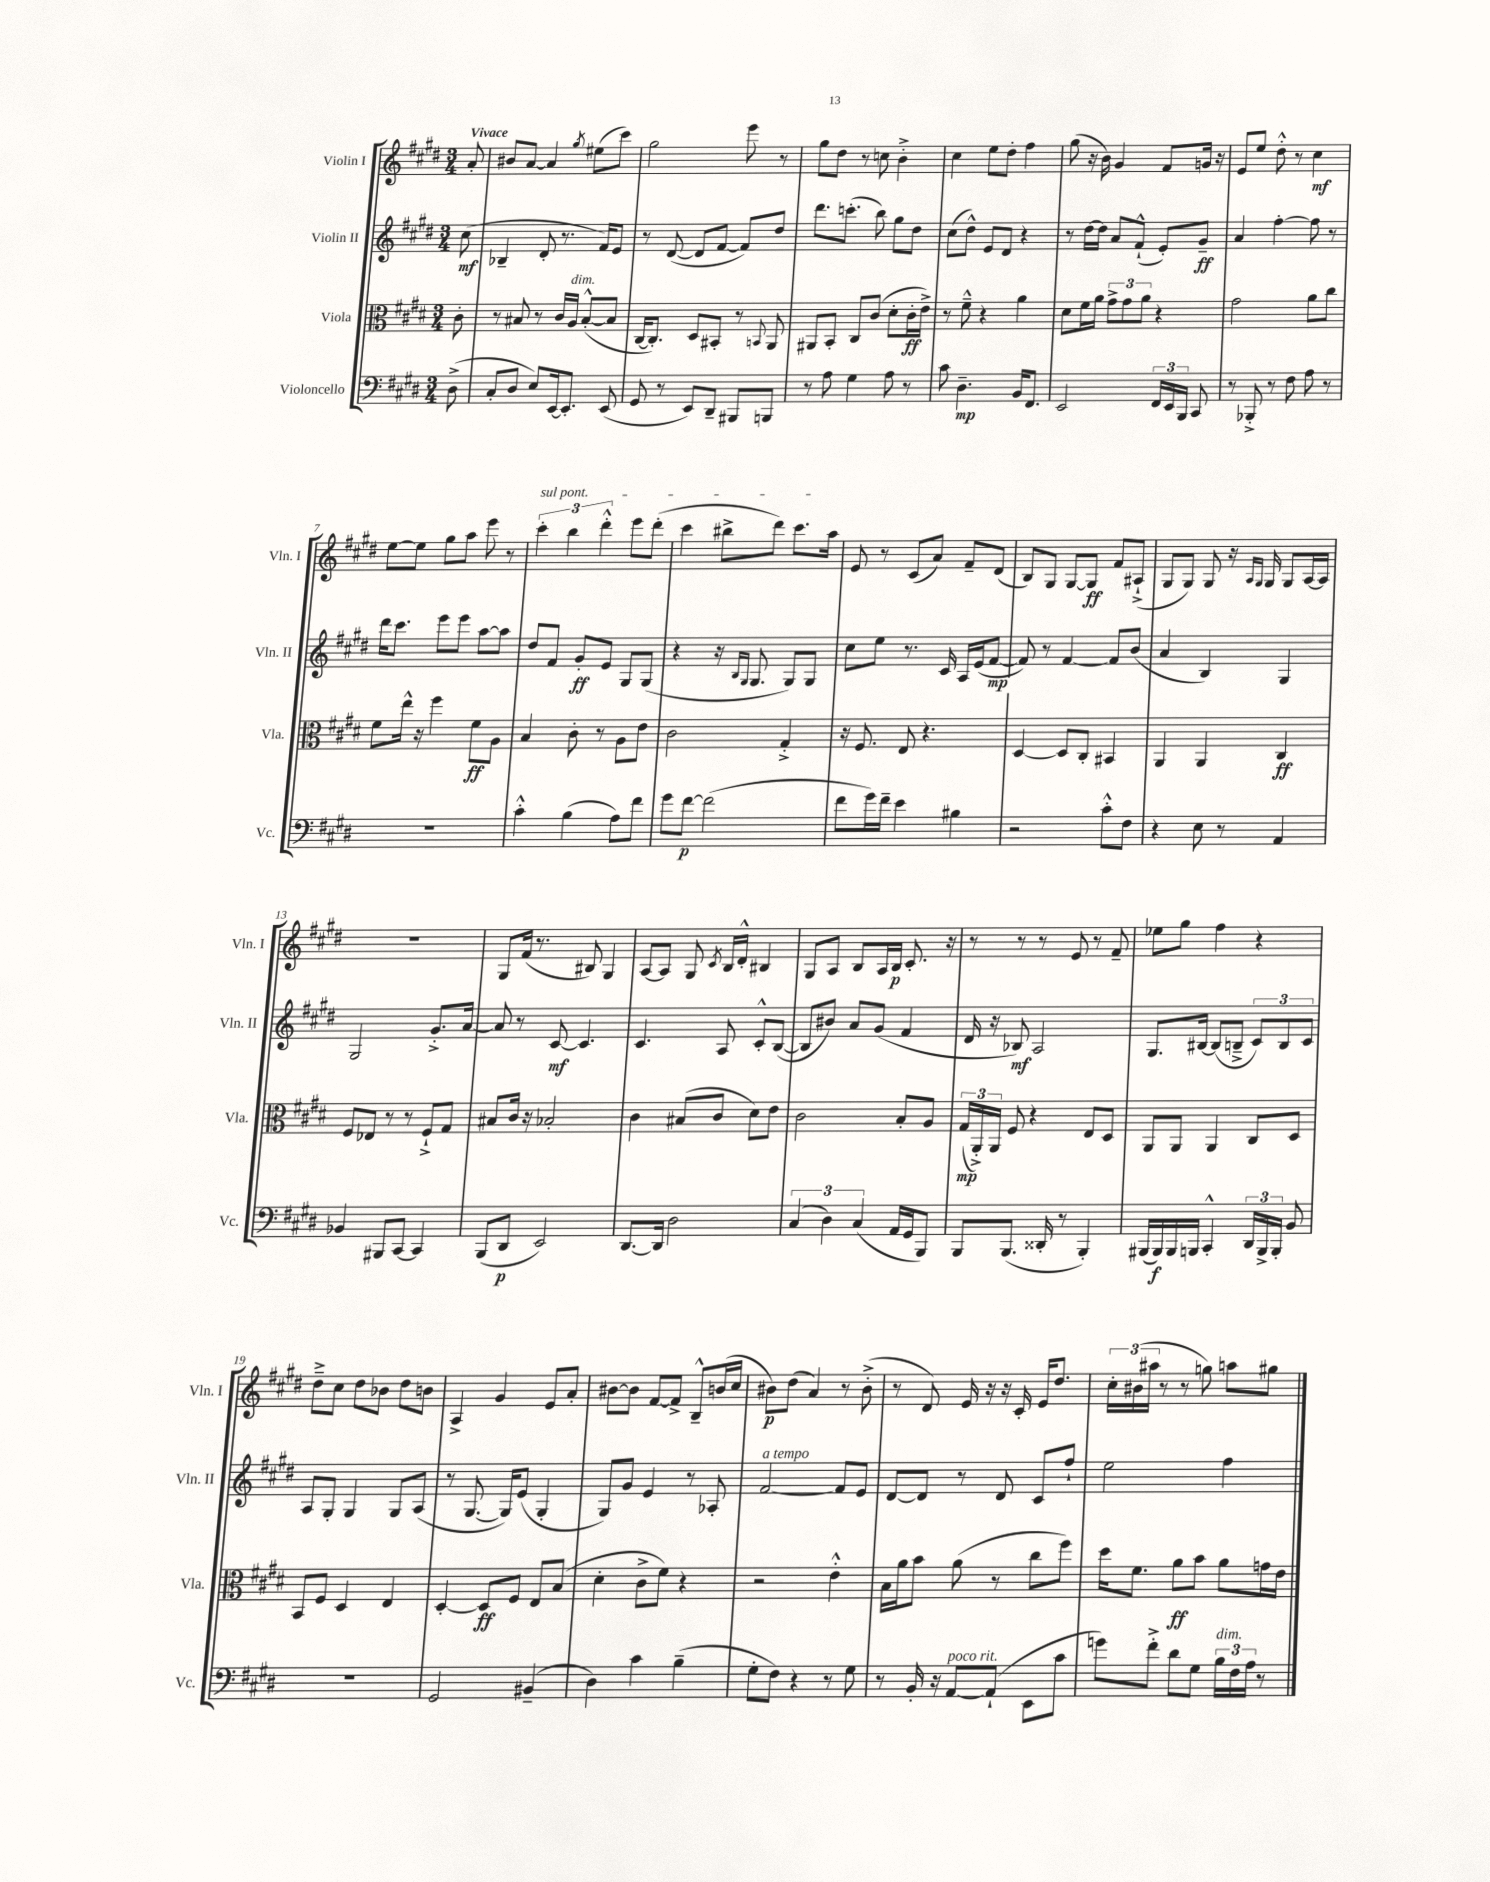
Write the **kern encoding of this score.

**kern	**dynam	**kern	**dynam	**kern	**dynam	**kern	**dynam
*part4	*part4	*part3	*part3	*part2	*part2	*part1	*part1
*staff4	*staff4	*staff3	*staff3	*staff2	*staff2	*staff1	*staff1
*I"Violoncello	*	*I"Viola	*	*I"Violin II	*	*I"Violin I	*
*I'Vc.	*	*I'Vla.	*	*I'Vln. II	*	*I'Vln. I	*
*clefF4	*	*clefC3	*	*clefG2	*	*clefG2	*
*k[f#c#g#d#]	*	*k[f#c#g#d#]	*	*k[f#c#g#d#]	*	*k[f#c#g#d#]	*
*M3/4	*	*M3/4	*	*M3/4	*	*M3/4	*
=	=	=	=	=	=	=	=
!	!	!	!	!	!	!LO:TX:a:B:t=Vivace	!
(8D#^\	.	8c#'\	.	(8cc#\	mf	8a'/	.
=1	=1	=1	=1	=1	=1	=1	=1
8C#'/L	.	8r	.	4B-X~/	.	8b#X/L	.
8D#/J	.	8B#X/	.	.	.	[8a/J	.
8E/L)	.	8r	.	8d#'/	.	4a/]	.
[16EE/k	.	16c#/LL	.	8.r	.	.	.
!	!	!LO:TX:a:i:t=dim.	!	!	!	!	!
8.EE'/J]	.	16A/JJ	.	.	.	.	.
.	.	.	.	.	.	8qgg#/	.
.	.	([8B#'^^/L	.	.	.	(8ee#X\L	.
.	.	.	.	16f#/KL)	.	.	.
(8EE/	.	8B#/J]	.	8e/J	.	8ccc#\J)	.
=2	=2	=2	=2	=2	=2	=2	=2
8GG#/	.	[16C#/KL	.	8r	.	2gg#\	.
.	.	8.C#'/J])	.	.	.	.	.
8r	.	.	.	([8d#/	.	.	.
8EE/L)	.	8D#/L	.	8d#/L]	.	.	.
8DD#~/J	.	8BB#X'/J	.	[8f#/J	.	.	.
8BBB#X/L	.	8r	.	8f#/L])	.	8eee\	.
.	.	8qqBBn/	.	.	.	.	.
8BBBn/J	.	8AA/	.	8dd#/J	.	8r	.
=3	=3	=3	=3	=3	=3	=3	=3
8r	.	8AA#X/L	.	8.ddd#\L	.	8gg#\L	.
8A\	.	8BB'/J	.	.	.	8dd#\J	.
.	.	.	.	(8.cccn'\J	.	.	.
4G#\	.	8C#/L	.	.	.	8r	.
.	.	(8c#/J	.	8bb\)	.	8ccn\	.
8A\	.	8d#'\L	.	8gg#\L	.	4b'^\	.
8r	.	16c#'\L	ff	8dd#\J	.	.	.
.	.	16e^\JJ)	.	.	.	.	.
=4	=4	=4	=4	=4	=4	=4	=4
8c#\	.	8r	.	(8cc#\L	.	4cc#\	.
4.D#~\	mp	8f#~^^\	.	8dd#^^\J)	.	.	.
.	.	4r	.	8e/L	.	8ee\L	.
.	.	.	.	8d#/J	.	8dd#'\J	.
16BB/KL	.	4a\	.	4r	.	4ff#\	.
8.FF#/J	.	.	.	.	.	.	.
=5	=5	=5	=5	=5	=5	=5	=5
2EE/	.	8d#\L	.	8r	.	(8gg#\	.
.	.	16f#\L	.	[16dd#\LL	.	16r	.
.	.	16a\JJ	.	16dd#\JJ]	.	16b\)	.
.	.	12g#^\L	.	8a/L	.	4g#/	.
.	.	12g#\	.	.	.	.	.
.	.	.	.	(8f#`^^/J	.	.	.
.	.	12a\J	.	.	.	.	.
24FF#/LL	.	4r	.	8e'/L)	.	8f#/L	.
24EE/	.	.	.	.	.	.	.
24BBB/JJ	.	.	.	.	.	.	.
8CC#/	.	.	.	8g#~/J	ff	16gn/Jk	.
.	.	.	.	.	.	16r	.
=6	=6	=6	=6	=6	=6	=6	=6
8r	.	2g#\	.	4a/	.	8e/L	.
8BBB-X'^/	.	.	.	.	.	8ee/J	.
8r	.	.	.	[4ff#'\	.	8dd#'^^\	.
8F#\	.	.	.	.	.	8r	.
8A\	.	8a\L	.	8ff#\]	.	4cc#\	mf
8r	.	8cc#\J	.	8r	.	.	.
!!LO:LB:g=z
=7	=7	=7	=7	=7	=7	=7	=7
2.r	.	8f#\L	.	16ddd#\KL	.	[8ee\L	.
.	.	.	.	8.ccc#\J	.	.	.
.	.	16ee^^\Jk	.	.	.	8ee\J]	.
.	.	16r	.	.	.	.	.
.	.	4ff#\	.	8eee\L	.	8gg#\L	.
.	.	.	.	8eee\J	.	8aa\J	.
.	.	8f#\L	ff	[8aa\L	.	8eee\	.
.	.	8A\J	.	8aa\J]	.	8r	.
=8	=8	=8	=8	=8	=8	=8	=8
!	!	!	!	!	!	!LO:TX:a:i:t=sul pont.	!
4c#'^^\	.	4B/	.	8dd#/L	.	6ccc#'\	.
.	.	.	.	8f#/J	.	.	.
.	.	.	.	.	.	6bb\	.
(4B\	.	8c#'\	.	8g#'/L	ff	.	.
.	.	.	.	.	.	6ddd#'^^\	.
.	.	8r	.	8e/J	.	.	.
8A\L)	.	8A\L	.	8G#/L	.	8eee\L	.
8f#\J	.	8e\J	.	(8G#/J	.	(8ddd#'\J	.
=9	=9	=9	=9	=9	=9	=9	=9
8g#\L	.	2c#\	.	4r	.	4ccc#\	.
[8f#\J	p	.	.	.	.	.	.
(2f#\]	.	.	.	16r	.	8bb#X^\L	.
.	.	.	.	16qqB/LL	.	.	.
.	.	.	.	16qqG#/JJ	.	.	.
.	.	.	.	8.G#/	.	.	.
.	.	.	.	.	.	8ddd#\J)	.
.	.	4G#'^/	.	8G#/L)	.	8.ccc#\L	.
.	.	.	.	8G#/J	.	.	.
.	.	.	.	.	.	16aa\Jk	.
=10	=10	=10	=10	=10	=10	=10	=10
8f#\L	.	16r	.	8cc#\L	.	8e/	.
.	.	8.F#/	.	.	.	.	.
16g#\L)	.	.	.	8ee\J	.	8r	.
16f#~\JJ	.	.	.	.	.	.	.
4e\	.	8E/	.	8.r	.	(8c#/L	.
.	.	4.r	.	.	.	8a/J)	.
.	.	.	.	16c#/	.	.	.
4B#X\	.	.	.	16A/LL	.	8f#~/L	.
.	.	.	.	(16e/J	.	.	.
.	.	.	.	[8f#/J	mp	(8d#/J	.
=11	=11	=11	=11	=11	=11	=11	=11
2r	.	[4D#/	.	8f#/])	.	8B/L)	.
.	.	.	.	8r	.	8G#/J	.
.	.	8D#/L]	.	[4f#/	.	[8G#/L	.
.	.	8C#'/J	.	.	.	8G#/J]	ff
8c#'^^\L	.	4BB#X/	.	8f#/L]	.	8f#/L	.
8F#\J	.	.	.	(8b/J	.	(8A#X`^/J	.
=12	=12	=12	=12	=12	=12	=12	=12
4r	.	4AA/	.	4a/	.	8G#/L	.
.	.	.	.	.	.	8G#/J)	.
8E\	.	4AA/	.	4B/)	.	8G#/	.
8r	.	.	.	.	.	16r	.
.	.	.	.	.	.	16qqA/LL	.
.	.	.	.	.	.	16qqG#/JJ	.
.	.	.	.	.	.	16G#/	.
4AA/	.	4C#/	ff	4G#/	.	8G#/L	.
.	.	.	.	.	.	[16A/L	.
.	.	.	.	.	.	16A/JJ]	.
!!LO:LB:g=z
=13	=13	=13	=13	=13	=13	=13	=13
4BB-X/	.	8F#/L	.	2G#/	.	2.r	.
.	.	8E-X/J	.	.	.	.	.
8BBB#X/L	.	8r	.	.	.	.	.
[8CC#/J	.	8r	.	.	.	.	.
4CC#/]	.	8F#`^/L	.	8.g#'^/L	.	.	.
.	.	8G#/J	.	.	.	.	.
.	.	.	.	[16a/Jk	.	.	.
=14	=14	=14	=14	=14	=14	=14	=14
(8BBB/L	.	8B#X/L	.	8a/]	.	8G#/L	.
8DD#/J	p	16c#/Jk	.	8r	.	(16f#/Jk	.
.	.	16r	.	.	.	8.r	.
2EE/)	.	2B-X'/	.	[8c#/	mf	.	.
.	.	.	.	4.c#/]	.	8B#X/)	.
.	.	.	.	.	.	4G#/	.
=15	=15	=15	=15	=15	=15	=15	=15
[8.DD#/L	.	4c#\	.	4.c#/	.	[8A/L	.
.	.	.	.	.	.	8A/J]	.
16DD#/Jk]	.	.	.	.	.	.	.
2D#\	.	(8B#X/L	.	.	.	8G#/	.
.	.	.	.	.	.	8qc#/	.
.	.	8c#/J	.	8A/	.	16B/LL	.
.	.	.	.	.	.	16d#'^^/JJ	.
.	.	8d#\L)	.	8c#'^^/L	.	4B#X/	.
.	.	8e\J	.	([8B/J	.	.	.
=16	=16	=16	=16	=16	=16	=16	=16
(6C#/	.	2c#\	.	8B/L]	.	8G#/L	.
.	.	.	.	8b#X/J)	.	8A/J	.
6D#\)	.	.	.	.	.	.	.
.	.	.	.	8a/L	.	8B/L	.
(6C#/	.	.	.	.	.	.	.
.	.	.	.	(8g#/J	.	16A/L	.
.	.	.	.	.	.	16B/JJ	p
16AA/LL	.	8B'/L	.	4f#/	.	8.c#'/	.
16GG#/J	.	.	.	.	.	.	.
8BBB/J)	.	8A/J	.	.	.	.	.
.	.	.	.	.	.	16r	.
=17	=17	=17	=17	=17	=17	=17	=17
8BBB/L	.	(24G#/LL	mp	16d#/	.	8r	.
.	.	24AA'^/)	.	.	.	.	.
.	.	.	.	16r	.	.	.
.	.	24AA/JJ	.	.	.	.	.
(8.BBB/J	.	8F#/	.	8B-X/)	mf	8r	.
.	.	4r	.	2A/	.	8r	.
16DD##X'/	.	.	.	.	.	.	.
8r	.	.	.	.	.	8e/	.
4BBB'/)	.	8E/L	.	.	.	8r	.
.	.	8D#/J	.	.	.	8f#~/	.
=18	=18	=18	=18	=18	=18	=18	=18
(16BBB#X/LL	.	8AA/L	.	8.G#/L	.	8ee-X\L	.
16BBB#/)	f	.	.	.	.	.	.
16BBB#/	.	8AA/J	.	.	.	8gg#\J	.
16BBBn/JJ	.	.	.	[16B#X/Jk	.	.	.
4CC#'^^/	.	4AA/	.	(8B#/L]	.	4ff#\	.
.	.	.	.	8Bn~^/J	.	.	.
24DD#/LL	.	8C#/L	.	12c#/L)	.	4r	.
24BBB^/	.	.	.	.	.	.	.
24BBB'/JJ	.	.	.	12B/	.	.	.
8BB/	.	8D#/J	.	.	.	.	.
.	.	.	.	12c#/J	.	.	.
!!LO:LB:g=z
=19	=19	=19	=19	=19	=19	=19	=19
2.r	.	8BB/L	.	8A/L	.	8dd#~^\L	.
.	.	8F#/J	.	8G#'/J	.	8cc#\J	.
.	.	4D#/	.	4G#/	.	8dd#\L	.
.	.	.	.	.	.	8b-X\J	.
.	.	4E/	.	8G#/L	.	8dd#\L	.
.	.	.	.	(8A/J	.	8bn\J	.
=20	=20	=20	=20	=20	=20	=20	=20
2GG#/	.	[4D#'/	.	8r	.	4A^/	.
.	.	.	.	[8.G#/	.	.	.
.	.	8D#/L]	ff	.	.	4g#/	.
.	.	.	.	16G#/KL])	.	.	.
.	.	8F#/J	.	(8e/J	.	.	.
(4BB#X~/	.	8E/L	.	4G#'/	.	8e/L	.
.	.	(8B/J	.	.	.	8a'/J	.
=21	=21	=21	=21	=21	=21	=21	=21
4D#\)	.	4d#'\	.	8G#/L)	.	[8b#X\L	.
.	.	.	.	8g#/J	.	8b#\J]	.
4c#\	.	8c#^\L	.	4e/	.	[8f#/L	.
.	.	8f#\J)	.	.	.	8f#^/J]	.
(4B~\	.	4r	.	8r	.	8B~^^/L	.
.	.	.	.	8A-X'/	.	(16bn/L	.
.	.	.	.	.	.	16cc#/JJ	.
=22	=22	=22	=22	=22	=22	=22	=22
!	!	!	!	!LO:TX:a:i:t=a tempo	!	!	!
8G#'\L	.	2r	.	[2f#/	.	8b#X\L)	p
8F#\J)	.	.	.	.	.	(8dd#\J	.
4r	.	.	.	.	.	4a/)	.
8r	.	4e'^^\	.	8f#/L]	.	8r	.
8G#\	.	.	.	8e/J	.	(8b#'^\	.
=23	=23	=23	=23	=23	=23	=23	=23
8r	.	16B\LL	.	[8d#/L	.	8r	.
.	.	16a\J	.	.	.	.	.
16BB'/	.	8b\J	.	8d#/J]	.	8d#/)	.
16r	.	.	.	.	.	.	.
!LO:TX:a:i:t=poco rit.	!	!	!	!	!	!	!
[8AA/L	.	(8a\	.	8r	.	16e/	.
.	.	.	.	.	.	16r	.
(8AA`/J]	.	8r	.	8d#/	.	16r	.
.	.	.	.	.	.	16c#'/	.
8EE\L	.	8cc#\L	.	8c#/L	.	16e/KL	.
.	.	.	.	.	.	8.dd#/J	.
8c#\J	.	8ff#\J)	.	8ff#`/J	.	.	.
=24	=24	=24	=24	=24	=24	=24	=24
8gn\L)	.	16dd#\KL	.	2ee\	.	24cc#'\LL	.
.	.	.	.	.	.	(24b#X\	.
.	.	8.f#\J	.	.	.	.	.
.	.	.	.	.	.	24aa#X\JJ	.
8f#'^\J	.	.	.	.	.	8r	.
8d#\L	.	8a\L	ff	.	.	8r	.
8G#\J	.	8b\J	.	.	.	8ggn\)	.
!LO:TX:a:i:t=dim.	!	!	!	!	!	!	!
24B\LL	.	8a\L	.	4ff#\	.	8aan\L	.
24F#\	.	.	.	.	.	.	.
24A\JJ	.	.	.	.	.	.	.
8r	.	16gn\L	.	.	.	8gg#X\J	.
.	.	16e\JJ	.	.	.	.	.
==	==	==	==	==	==	==	==
*-	*-	*-	*-	*-	*-	*-	*-
